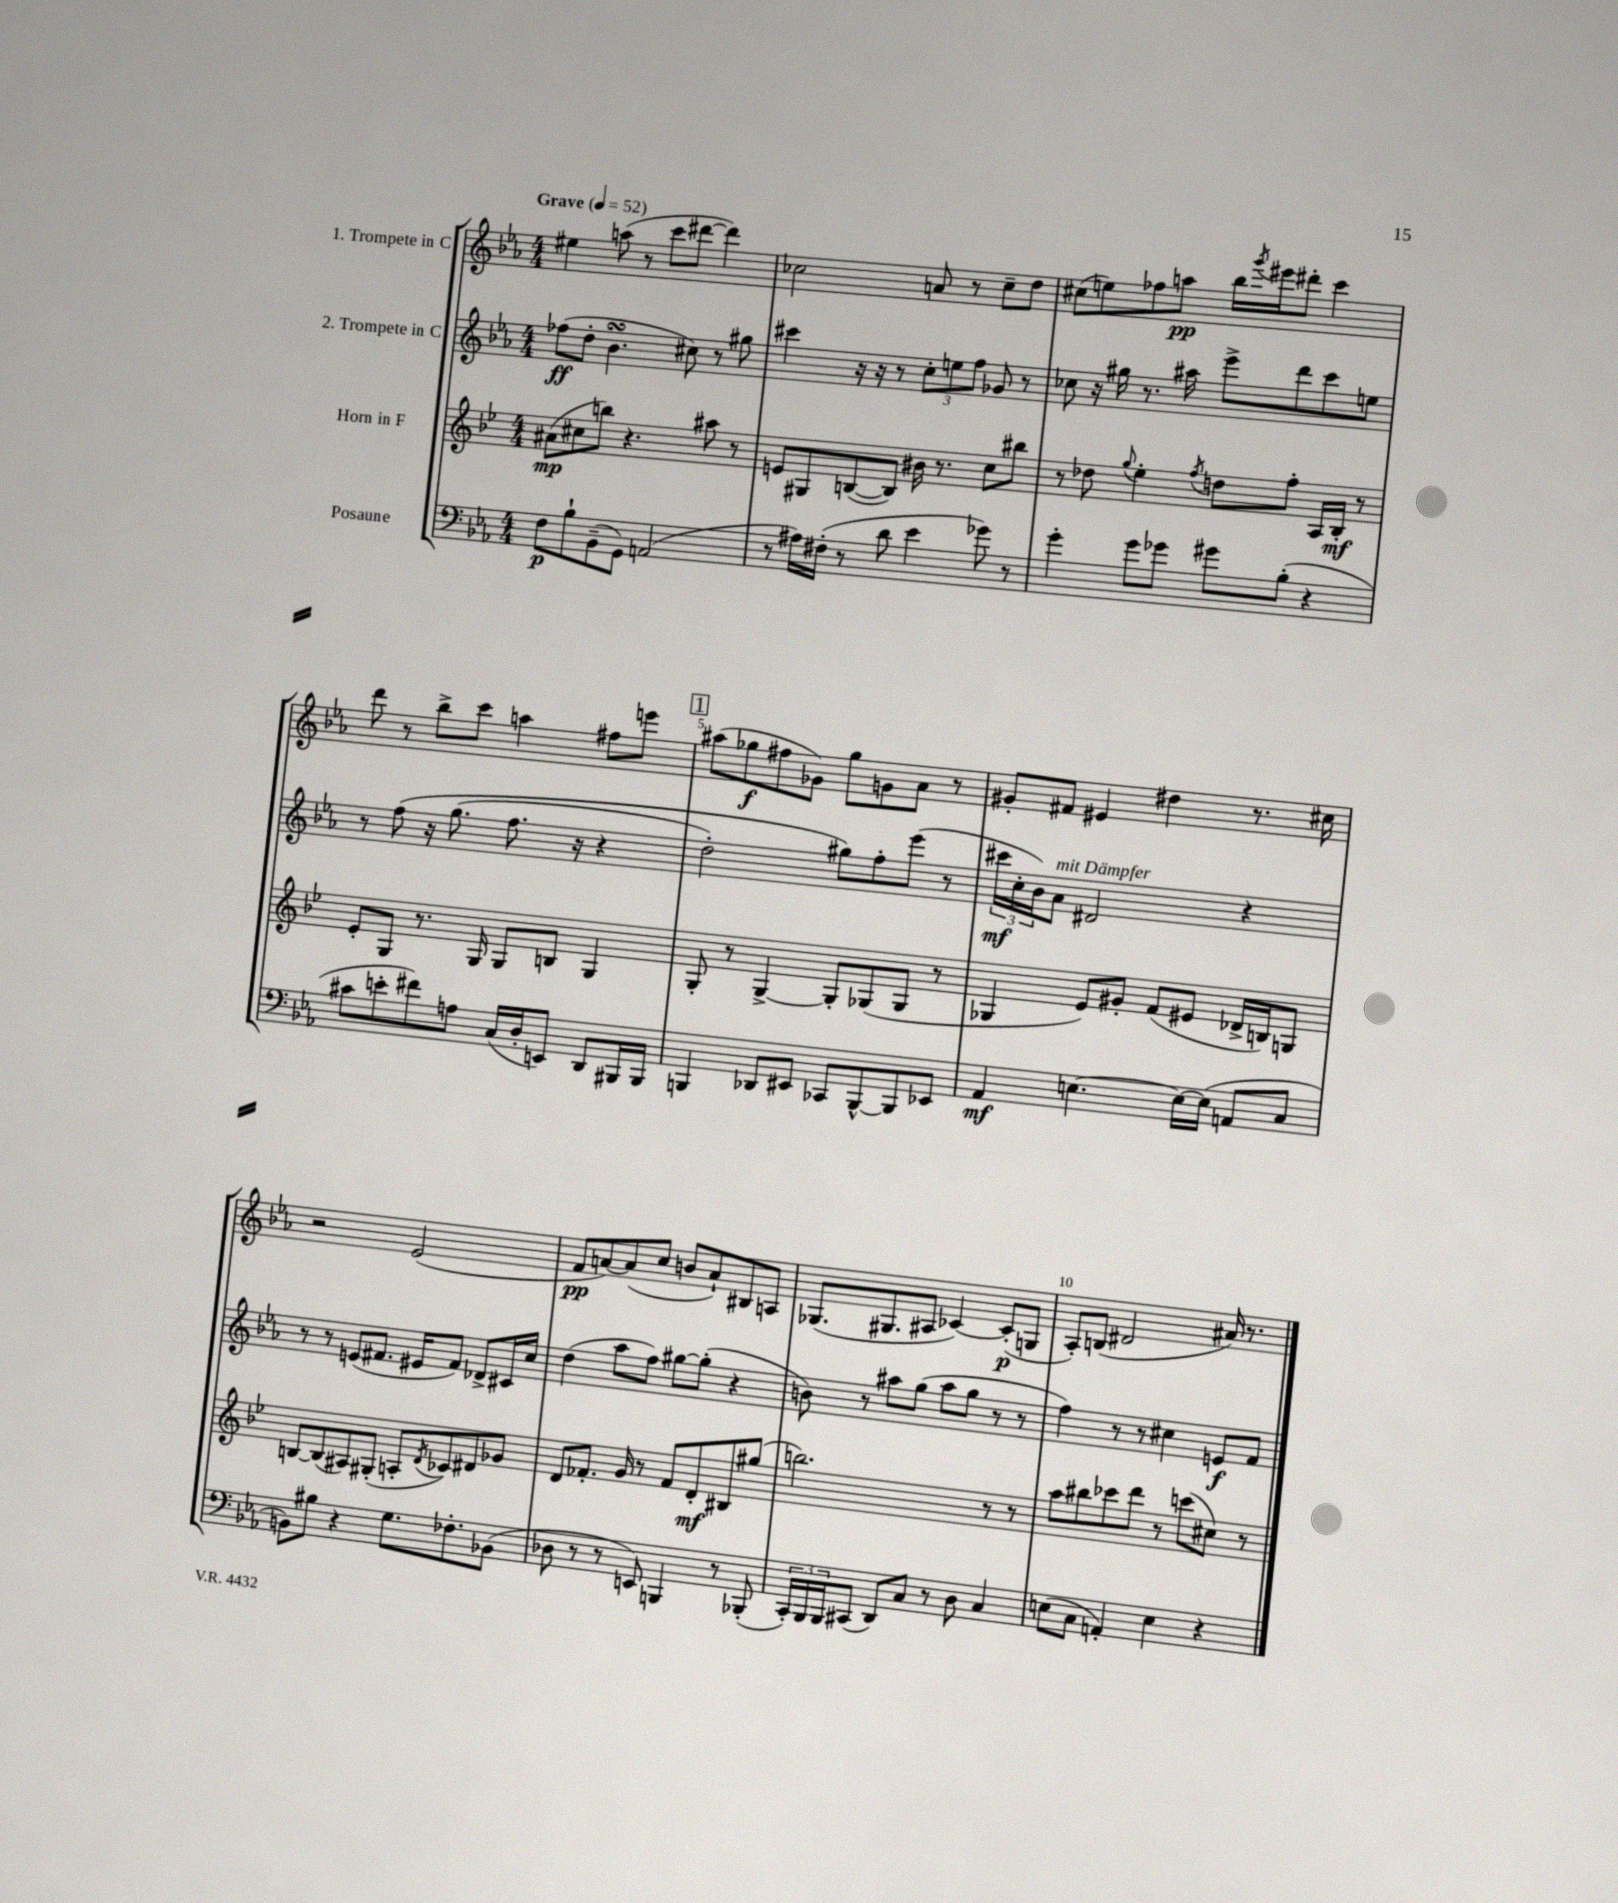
<<
\new StaffGroup <<
\new Staff = "s0" \with { instrumentName = "1. Trompete in C" } {
    \clef treble \key ees \major \numericTimeSignature \time 4/4 \tempo "Grave" 4 = 52
    eis''4 a''8( r8 c'''8 dis'''8~ dis'''4) |
    ces''2 a'8 r8 ces''8-- d''8 |
    cis''8( e''8) fes''8 a''8\pp bes''16 \acciaccatura { g'''8 } eis'''16 dis'''8-. c'''4 |
    d'''8 r8 bes''8-> c'''8 a''4 fis''8 e'''8 |
    \mark \markup { \box "1" } ais''8( ges''8\f fis''8 ges'8) ges''8 g'8 aes'8 r8 |
    gis'8-. fis'8 eis'4 dis''4 r8. cis''16 |
    r2 ees'2( |
    f'8\pp a'8~) a'8( c''8 b'8 a'8-!) bis8 a8 |
    ges8.( gis8. ais8 ces'4~) ces'8-.\p( g8 |
    aes8-.) b8( dis'2 ais'16) r8. \bar "|." |
}
\new Staff = "s1" \with { instrumentName = "2. Trompete in C" } {
    \clef treble \key ees \major \numericTimeSignature \time 4/4
    fes''8\ff( d''8-. bes'4.\turn cis''8) r8 gis''8 |
    cis'''4 r16 r16 r8 \tuplet 3/2 { c''8-. e''8 f''8 } ges'8 r8 |
    ces''8 r16 gis''16 r8. ais''16 ees'''8-> d'''8 c'''8 e''8 |
    r8 f''8\( r16 g''8.( f''8. r16 r4 |
    \mark \markup { \box "1" } d''2-.) gis''8\) f''8-. ees'''8( r8 |
    \tuplet 3/2 { cis'''16\mf c''16-. bes'16) } aes'8^\markup { \italic "mit Dämpfer" } dis'2 r4 |
    r8 r8 e'8( fis'8. eis'16 fis'8) des'8-> cis'16 c''16 |
    d''4( aes''8 f''8) gis''8~ gis''8-.( r4 |
    b'8) r8 ais''8 g''8( ais''8 g''8 r8 r8 |
    f''4) r8 r8 cis''4 e'8\f f'8 \bar "|." |
}
\new Staff = "s2" \with { instrumentName = "Horn in F" } {
    \clef treble \key bes \major \numericTimeSignature \time 4/4
    ais'8\mp( cis''8 b''8) r4. ais''8 r8 |
    e'8 gis8 b8~( b8) bis'16 r8. c''8 bis''8 |
    r8 des''8 \appoggiatura { g''8 } ees''4-. \acciaccatura { f''8 } d''8 f''8-. a16 bes16-.\mf r8 |
    ees'8-. g8 r8. g16 g8 b8 g4 |
    \mark \markup { \box "1" } g8-. r8 g4~-> g8-. ges8( ges8 r8 |
    ges4 ees'8) gis'8-. f'8( eis'8 des'16-> b16) g8 |
    b8~ b8( ais8) gis8-.( a8-. \acciaccatura { d'8 } ces'8) dis'8 ges'8 |
    d'8 fes'8.-. g'16 r8 fes'8 d'8-.\mf bis8 gis''8( |
    b''2.) r8 r8 |
    a''8 bis''8 ces'''8 d'''8 r8 c'''8( cis''8) r8 \bar "|." |
}
\new Staff = "s3" \with { instrumentName = "Posaune" } {
    \clef bass \key ees \major \numericTimeSignature \time 4/4
    f8\p bes8-! bes,8--( g,8) a,2( |
    r8 ais16) fis16-.( r8 d'8 ees'4 ges'8) r8 |
    g'4-. g'8 ges'8 gis'8 bes8-.( r4 |
    cis'8 e'8-. fis'8) a8 c16( d16-. e,8) d,8 bis,,16 bis,,16 |
    \mark \markup { \box "1" } b,,4 des,8 eis,8 ces,8 b,,8~-^ b,,8 ees,8 |
    aes,4\mf e4.~ e16~ e16( a,8 c8 |
    b,8) bis8 r4 g8. fes8.-. bes,8( |
    des8 r8 r8 e,8) b,,4 r8 bes,,8-.( |
    \tuplet 3/2 { c,16-.) bes,,16 bes,,16 } cis,8( d,8) c8 r8 d8 c4 |
    e8( c8 a,4-.) e4 r4 \bar "|." |
}
>>
>>
\layout { \context { \Score \override BarNumber.break-visibility = ##(#f #t #t) barNumberVisibility = #(every-nth-bar-number-visible 5) } }
